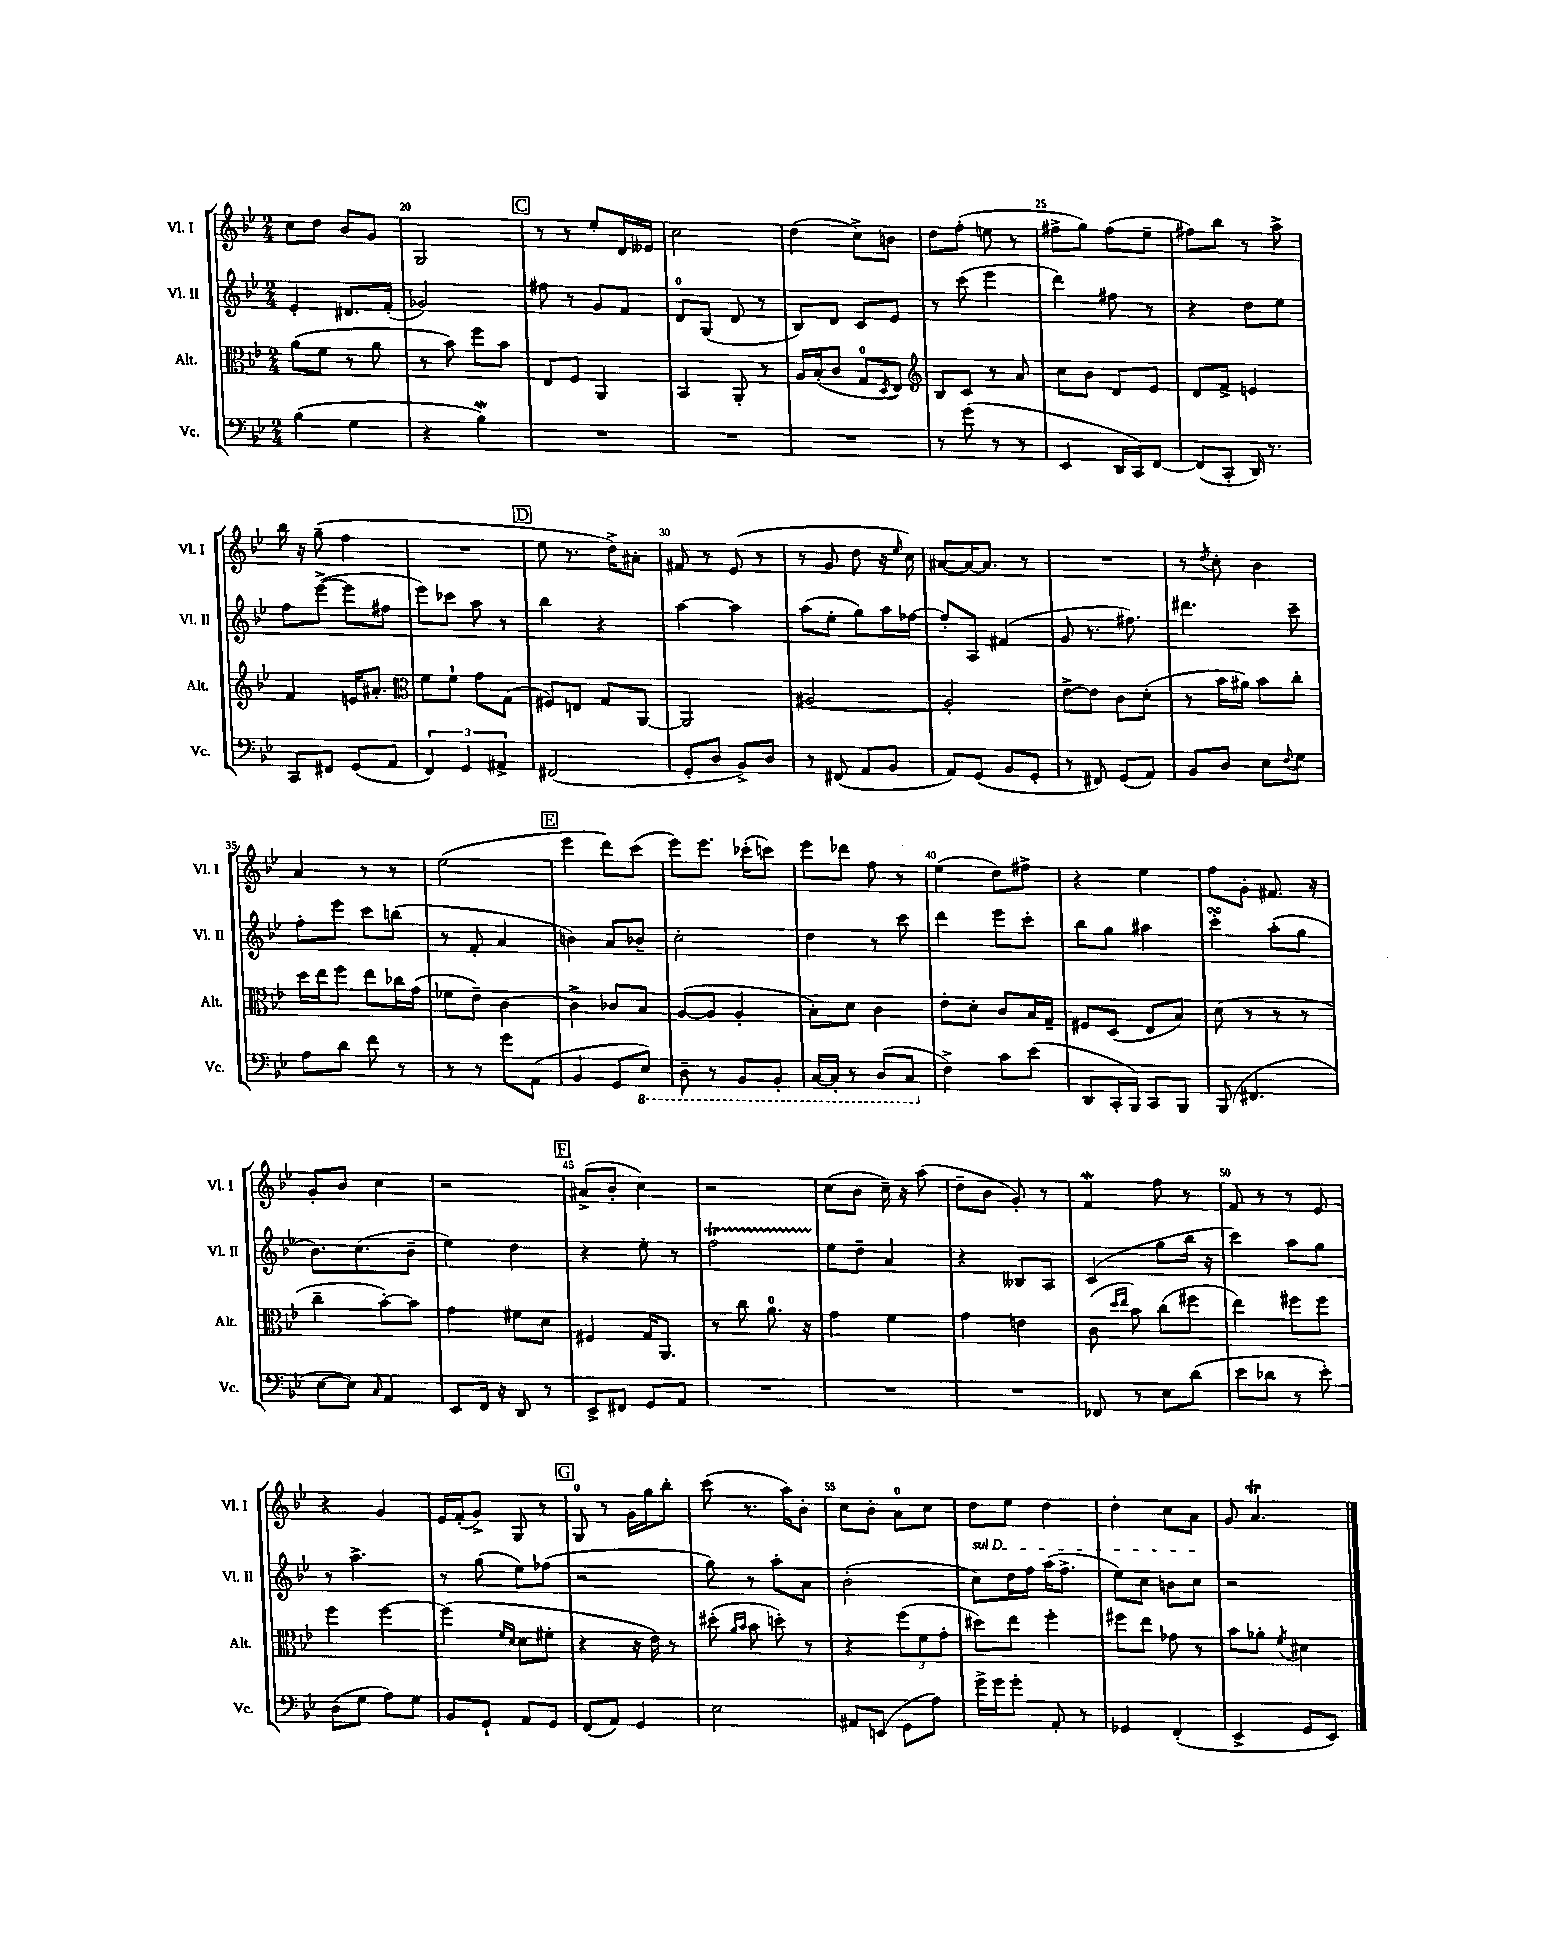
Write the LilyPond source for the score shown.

<<
\new StaffGroup <<
\new Staff = "s0" \with { instrumentName = "Vl. I" shortInstrumentName = "Vl. I" } {
    \clef treble \key bes \major \numericTimeSignature \time 2/4
    c''8 d''8 bes'8 g'8 |
    g2 |
    \mark \markup { \box "C" } r8 r8 ees''8-. d'16 eeses'16 |
    c''2 |
    d''4( c''8->) b'8 |
    d''8 f''8-.( e''8 r8 |
    fis''8-> g''8) fis''8( ees''8-- |
    fis''8) bes''8 r8 a''8-> |
    bes''16 r16 g''8--( f''4 |
    R2 |
    \mark \markup { \box "D" } ees''8 r8. d''16->) ais'8-. |
    fis'8 r8 ees'8( r8 |
    r8 g'8 d''8 r16 \grace { ees''16 } c''16) |
    ais'8~ ais'16~ ais'8. r8 |
    R2 |
    r8 \acciaccatura { d''8 } c''8-. bes'4 |
    a'4 r8 r8 |
    ees''2( |
    \mark \markup { \box "E" } ees'''4 d'''8) c'''8( |
    ees'''8) ees'''8. ces'''16-.( c'''8) |
    ees'''8 des'''8 f''8 r8 |
    ees''4( d''8) fis''8-> |
    r4 ees''4 |
    f''8 g'8-. fis'8. r16 |
    g'8-. bes'8 c''4 |
    r2 |
    \mark \markup { \box "F" } ais'8->( bes'8-. c''4) |
    r2 |
    c''8( bes'8 c''16--) r16 a''8( |
    d''8-- bes'8 g'8-.) r8 |
    f'4\mordent f''8 r8 |
    f'8 r8 r8 ees'8 |
    r4 g'4 |
    ees'16 f'16-.( g'8->) g8 r8 |
    \mark \markup { \box "G" } g8-0 r8 g'16 g''16 bes''8-. |
    c'''8( r8. a''16) bes'8-. |
    c''8 bes'8-. a'8-0 c''8 |
    d''8 ees''8 d''4 |
    d''4-. c''8 a'8 |
    g'8 a'4.\trill \bar "|." |
}
\new Staff = "s1" \with { instrumentName = "Vl. II" shortInstrumentName = "Vl. II" } {
    \clef treble \key bes \major \numericTimeSignature \time 2/4
    ees'4-. dis'8. f'16-.( |
    ges'2) |
    \mark \markup { \box "C" } fis''8 r8 g'8 f'8 |
    d'8-0 g8( d'8 r8 |
    bes8) d'8 c'8 ees'8 |
    r8 c'''8( ees'''4 |
    d'''4) fis''8 r8 |
    r4 d''8 ees''8 |
    f''8 ees'''8~->( ees'''8 fis''8 |
    ees'''8) ces'''8 a''8 r8 |
    \mark \markup { \box "D" } bes''4 r4 |
    a''4~ a''4 |
    a''8( ees''8-. g''8) a''16 fes''16~ |
    fes''8-. a8 fis'4( |
    g'8 r8. fis''8.) |
    dis'''4. c'''8-- |
    f''8-. ees'''8 c'''8 b''8( |
    r8 f'8-. a'4 |
    \mark \markup { \box "E" } b'4) a'8 bes'8-- |
    c''2-. |
    d''4 r8 c'''8 |
    d'''4 ees'''8 c'''8-. |
    bes''8 g''8 ais''4 |
    c'''4-.\turn a''8-.( g''8 |
    bes'8.) c''8.( bes'8-- |
    ees''4) d''4 |
    \mark \markup { \box "F" } r4 ees''8-. r8 |
    f''2\startTrillSpan |
    ees''8\stopTrillSpan d''8-- a'4 |
    r4 beses8 a8 |
    c'4( g''8 bes''16 r16 |
    c'''4) a''8 g''8 |
    r8 a''4.-> |
    r8 g''8( ees''8) fes''8( |
    \mark \markup { \box "G" } r2 |
    g''8) r8 a''8-. a'8 |
    bes'2-.( |
    \once \override TextSpanner.bound-details.left.text = \markup { \italic "sul D" } c''8\startTextSpan) d''16 f''16 a''16( f''8.-> |
    ees''8) c''8 b'8 c''8\stopTextSpan |
    r2 \bar "|." |
}
\new Staff = "s2" \with { instrumentName = "Alt." shortInstrumentName = "Alt." } {
    \clef alto \key bes \major \numericTimeSignature \time 2/4
    a'8( f'8 r8 a'8 |
    r8 bes'8) f''8 bes'8 |
    \mark \markup { \box "C" } ees8 f8 a,4 |
    bes,4 a,8-. r8 |
    a16 bes16-.( c'8 g8-0 \acciaccatura { d8 } ees8) |
    \clef treble bes8 c'8 r8 a'8 |
    c''8 bes'8 d'8 ees'8 |
    d'8 f'8-> e'4 |
    f'4 e'16 ais'8.-. |
    \clef alto f'8 f'8-! g'8 g8( |
    \mark \markup { \box "D" } fis8) e8 g8 a,8~ |
    a,2 |
    ais2~ |
    ais2-. |
    ees'8~-> ees'8 c'8 d'8-.( |
    r8 bes'16 ais'16) bes'8 c''8-. |
    d''16 ees''16 f''8 ees''8 ces''16 g'16( |
    fes'8 ees'8--) c'4~ |
    \mark \markup { \box "E" } c'4-> ces'8 bes8 |
    a8~( a8 a4-. |
    bes8-.) d'8 c'4 |
    ees'8-. d'8-. c'8 bes16 g16-- |
    fis8 d8( ees8 bes8) |
    d'8( r8 r8 r8 |
    c''4-- bes'8~-.) bes'8 |
    g'4 fis'8 d'8 |
    \mark \markup { \box "F" } fis4 g16 a,8. |
    r8 c''8 a'8.-0 r16 |
    g'4 f'4 |
    g'4 e'4 |
    c'8( \grace { d''16 ees''16 } bes'8) c''8( fis''8 |
    ees''4) fis''8 fis''8 |
    f''4 f''4~ |
    f''4( \grace { f'16 d'16 } d'8 fis'8-. |
    \mark \markup { \box "G" } r4 r16 ees'16) r8 |
    dis''8-.( \grace { a'16 bes'16 } bes'8 d''8-.) r8 |
    r4 \tuplet 3/2 { f''8( f'8 g'8-. } |
    dis''8) ees''8 f''4-. |
    fis''8 ees''8 ges'8 r8 |
    bes'8 aes'8-. \acciaccatura { f'8 } dis'4 \bar "|." |
}
\new Staff = "s3" \with { instrumentName = "Vc." shortInstrumentName = "Vc." } {
    \clef bass \key bes \major \numericTimeSignature \time 2/4
    bes4( g4 |
    r4 bes4\mordent) |
    \mark \markup { \box "C" } R2 |
    R2 |
    R2 |
    r8 g'8( r8 r8 |
    ees,4 d,16 c,16) f,8~ |
    f,8( c,8-. d,16) r8. |
    c,8 fis,8 g,8( a,8 |
    \tuplet 3/2 { f,4) g,4 ais,4-> } |
    \mark \markup { \box "D" } fis,2( |
    g,8-. d8 bes,8->) d8 |
    r8 fis,8( a,8 bes,8 |
    a,8) g,8( bes,8 g,8-. |
    r8 fis,8) g,8( a,8) |
    bes,8 d8 ees8 \appoggiatura { f8 } g8 |
    a8 d'8 f'8 r8 |
    r8 r8 g'8 a,8( |
    \mark \markup { \box "E" } bes,4 g,8 \ottava #-1 ees,8) |
    d,8-- r8 bes,,8 bes,,8-. |
    c,16~ c,16-. r8 d,8( c,8 \ottava #0 |
    f4->) c'8 ees'8( |
    d,8 c,16-. bes,,16) c,8 bes,,8 |
    bes,,8( fis,4. |
    ees8~ ees8) \grace { c16 } a,4 |
    ees,8 f,16 r16 d,8 r8 |
    \mark \markup { \box "F" } ees,8-> fis,8 g,8 a,8 |
    R2 |
    R2 |
    R2 |
    fes,8 r8 ees8 d'8( |
    ees'8 des'8 r8 ees'8-.) |
    d8( g8 a8) g8 |
    bes,8 g,8-! a,8 g,8 |
    \mark \markup { \box "G" } f,8( a,8) g,4 |
    ees2 |
    ais,8 e,8( g,8 a8) |
    g'16-> g'16 g'8-. a,8-. r8 |
    ges,4 f,4-.( |
    ees,4-> g,8 ees,8) \bar "|." |
}
>>
>>
\layout { \context { \Score currentBarNumber = #19 \override BarNumber.break-visibility = ##(#f #t #t) barNumberVisibility = #(every-nth-bar-number-visible 5) } }
